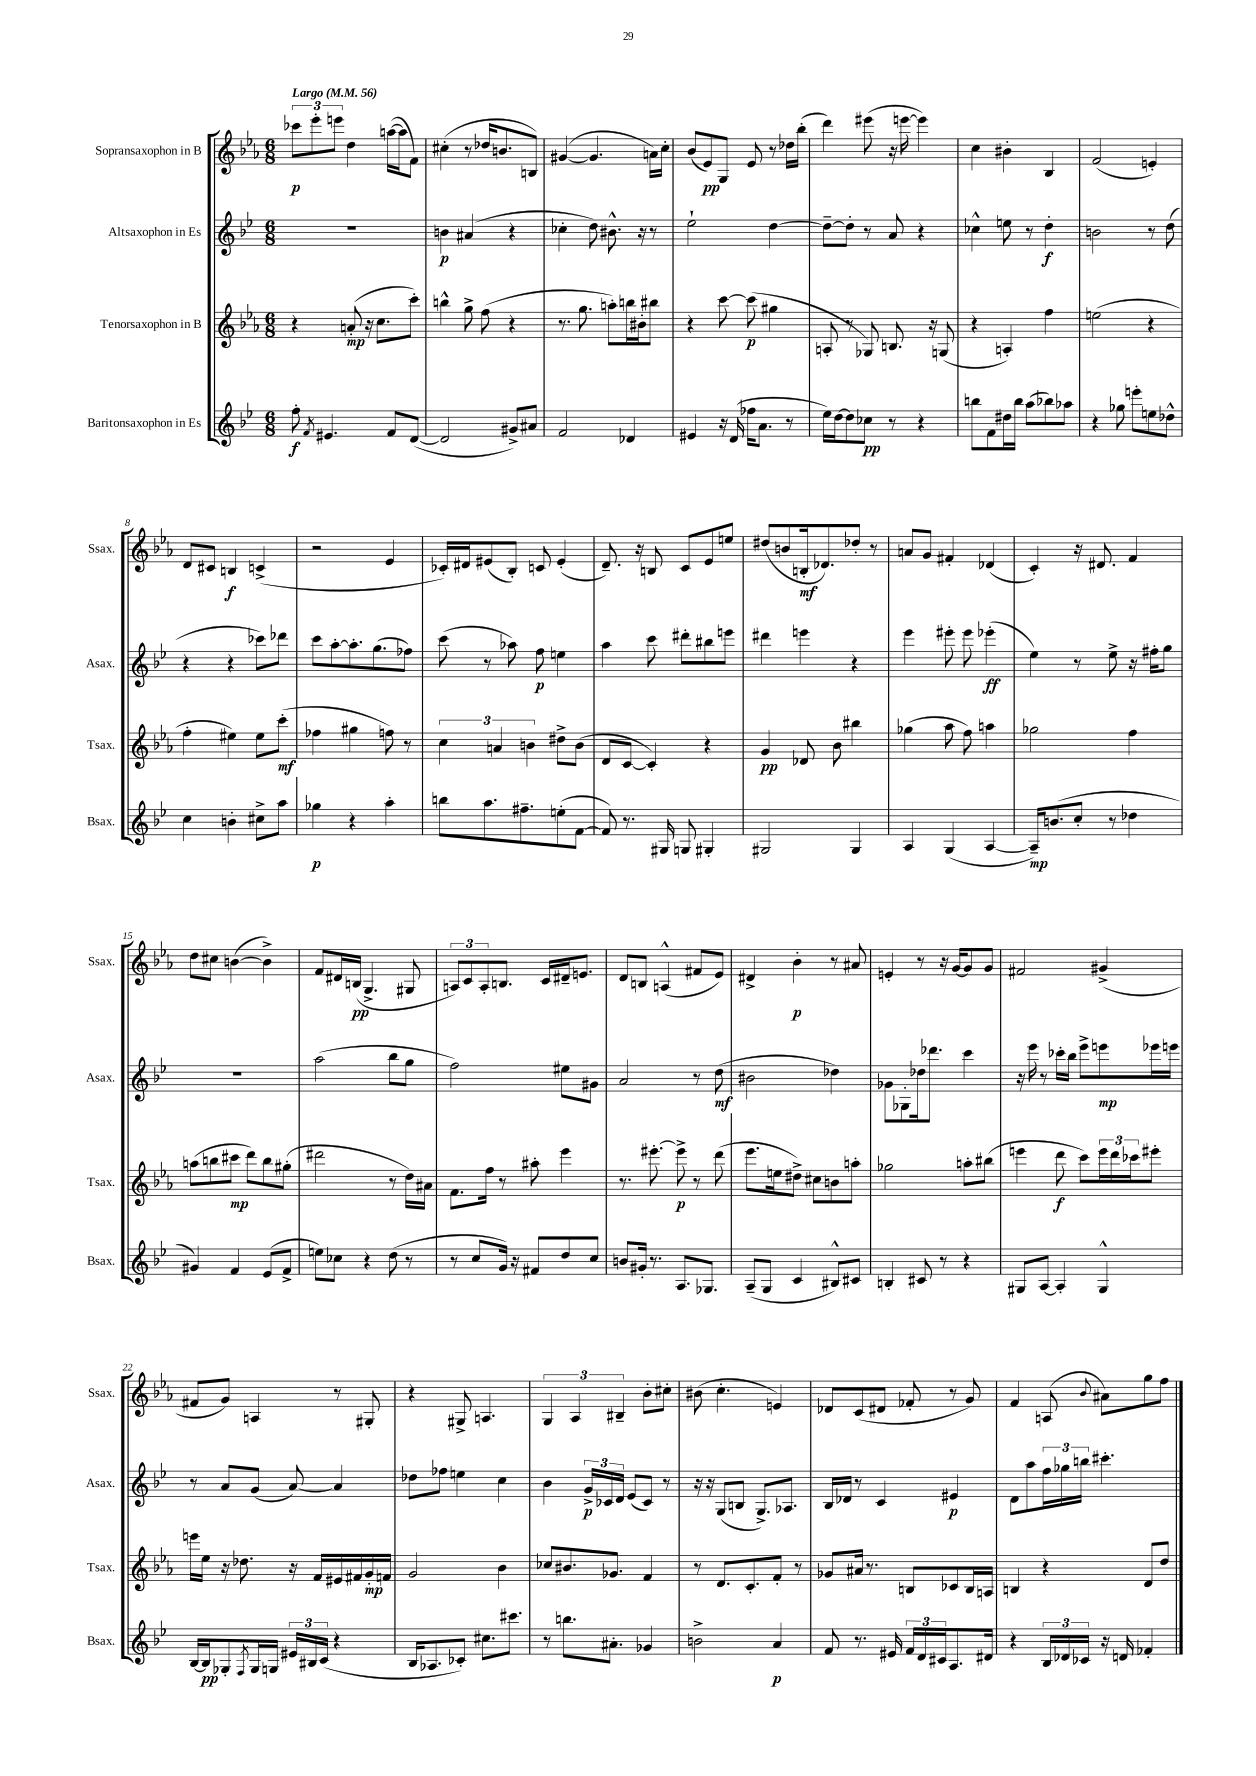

**kern	**dynam	**kern	**dynam	**kern	**dynam	**kern	**dynam
*part4	*part4	*part3	*part3	*part2	*part2	*part1	*part1
*staff4	*staff4	*staff3	*staff3	*staff2	*staff2	*staff1	*staff1
*I"Baritonsaxophon in Es	*	*I"Tenorsaxophon in B	*	*I"Altsaxophon in Es	*	*I"Sopransaxophon in B	*
*I'Bsax.	*	*I'Tsax.	*	*I'Asax.	*	*I'Ssax.	*
*clefG2	*	*clefG2	*	*clefG2	*	*clefG2	*
*k[b-e-]	*	*k[b-e-a-]	*	*k[b-e-]	*	*k[b-e-a-]	*
*M6/8	*	*M6/8	*	*M6/8	*	*M6/8	*
*MM56	*	*MM56	*	*MM56	*	*MM56	*
=1	=1	=1	=1	=1	=1	=1	=1
!	!	!	!	!	!	!LO:TX:a:B:t=Largo	!
8ff'\	f	4r	.	2.r	.	12ccc-X\L	p
.	.	.	.	.	.	12eee-'\	.
8qf/	.	.	.	.	.	.	.
4.e#X/	.	.	.	.	.	.	.
.	.	.	.	.	.	12eeen\J	.
.	.	(8an'/	mp	.	.	4dd\	.
.	.	16r	.	.	.	.	.
.	.	8.cc\L	.	.	.	.	.
8f/L	.	.	.	.	.	([16aan\LL	.
.	.	.	.	.	.	16aa\J]	.
([8d/J	.	8ccc'\J)	.	.	.	8f\J)	.
=2	=2	=2	=2	=2	=2	=2	=2
2d/]	.	4bbn^^\	.	4bn\	p	(4cc#X'\	.
.	.	8gg^\	.	(4a#X/	.	8r	.
.	.	(8ff\	.	.	.	16dd-X/KL	.
.	.	.	.	.	.	8.bn/	.
8g#X^/L)	.	4r	.	4r	.	.	.
8a#X/J	.	.	.	.	.	8Bn/J)	.
=3	=3	=3	=3	=3	=3	=3	=3
2f/	.	8.r	.	4cc-X'\	.	([4g#X/	.
.	.	8.gg\	.	.	.	.	.
.	.	.	.	8dd\)	.	4.g#/]	.
.	.	8aan'\L)	.	8.b#X^^\	.	.	.
4d-X/	.	16bbn\L	.	.	.	.	.
.	.	16b#X'\J	.	16r	.	.	.
.	.	8bb#X\J	.	8r	.	16an\LL)	.
.	.	.	.	.	.	16cc'\JJ	.
=4	=4	=4	=4	=4	=4	=4	=4
4e#X/	.	4r	.	2ee-`\	.	(8b-/L	.
.	.	.	.	.	.	8e-/)	pp
16r	.	[8ccc\	.	.	.	8G/J	.
(16d/	.	.	.	.	.	.	.
16ff-X\KL	.	(8ccc\]	p	.	.	8e-/	.
8.a\J	.	.	.	.	.	.	.
.	.	4gg#X\	.	[4dd\	.	8r	.
8r	.	.	.	.	.	16dd-X\LL	.
.	.	.	.	.	.	(16bb-'\JJ	.
=5	=5	=5	=5	=5	=5	=5	=5
16ee-\LL)	.	8An'/	.	8dd~\L_	.	4ddd\)	.
[16dd\J	.	.	.	.	.	.	.
8dd\]	.	8r	.	8dd'\J]	.	.	.
8cc-X\J	pp	8G-X/)	.	8r	.	(8eee#X\	.
8r	.	8.Bn/	.	8a/	.	16r	.
.	.	.	.	.	.	[16eeen\	.
4r	.	.	.	4r	.	4eee\])	.
.	.	16r	.	.	.	.	.
.	.	(8Gn/	.	.	.	.	.
=6	=6	=6	=6	=6	=6	=6	=6
8bbn\L	.	4r	.	4cc-X^^\	.	4cc\	.
8f\	.	.	.	.	.	.	.
16dd#X\L	.	4An'/)	.	8een\	.	4b#X'\	.
16bb\JJ	.	.	.	.	.	.	.
(8aa\L	.	.	.	8r	.	.	.
8bb-X\)	.	4ff\	.	4dd'\	f	4B-/	.
8aa-X\J	.	.	.	.	.	.	.
=7	=7	=7	=7	=7	=7	=7	=7
4r	.	(2een\	.	2bn\	.	(2f/	.
8gg-X\	.	.	.	.	.	.	.
8eeen'\L	.	.	.	.	.	.	.
8een\	.	4r	.	8r	.	4en'/)	.
8dd-X^^\J	.	.	.	(8dd\	.	.	.
!!LO:LB:g=z
=8	=8	=8	=8	=8	=8	=8	=8
4cc\	.	4ff'\	.	4r	.	8d/L	.
.	.	.	.	.	.	8c#X/J	.
4bn'\	.	4ee#X\)	.	4r	.	4Bn/	f
8cc#X^\L	.	8ee#\L	.	8ccc-X\L)	.	(4cn^/	.
8aa\J	.	(8ccc'\J	mf	8ddd-X\J	.	.	.
=9	=9	=9	=9	=9	=9	=9	=9
4gg-X\	p	4ff-X\	.	8ccc\L	.	2r	.
.	.	.	.	[8aa'\	.	.	.
4r	.	4gg#X\	.	8.aa'\]	.	.	.
.	.	.	.	(8.gg\	.	.	.
4aa'\	.	8ffn\)	.	.	.	4e-/	.
.	.	8r	.	8ff-X\J)	.	.	.
=10	=10	=10	=10	=10	=10	=10	=10
8bbn\L	.	6cc\	.	(8ccc\	.	16c-X'/LL)	.
.	.	.	.	.	.	16d#X/J	.
8.aa\	.	.	.	8r	.	(8e#X/	.
.	.	6an/	.	.	.	.	.
.	.	.	.	8aa-X\)	.	8B-'/J)	.
8.ff#X~\	.	.	.	.	.	.	.
.	.	6bn\	.	.	.	.	.
.	.	.	.	8ff\	p	8cn/	.
(8een'\	.	8dd#X^\L	.	4een\	.	(4e#'/	.
[8f\J	.	(8b\J	.	.	.	.	.
=11	=11	=11	=11	=11	=11	=11	=11
8f/])	.	8d/L	.	4aa\	.	8.d~/)	.
8.r	.	[8c/J	.	.	.	.	.
.	.	.	.	.	.	16r	.
.	.	4c'/])	.	8ccc\	.	8Bn/	.
16G#X/	.	.	.	.	.	.	.
8Gn/	.	.	.	8ddd#X'\L	.	8c/L	.
4G#X'/	.	4r	.	8bb#X\	.	8e-/	.
.	.	.	.	8eeen\J	.	8een/J	.
=12	=12	=12	=12	=12	=12	=12	=12
2G#X/	.	4g/	pp	4ddd#X\	.	(8dd#X/L	.
.	.	.	.	.	.	8bn/	.
.	.	8d-X/	.	4eeen\	.	16Bn'/k	mf
.	.	.	.	.	.	8.d-X/)	.
.	.	8b-\	.	.	.	.	.
4G#/	.	4bb#X\	.	4r	.	8dd-X'/J	.
.	.	.	.	.	.	8r	.
=13	=13	=13	=13	=13	=13	=13	=13
4A/	.	(4gg-X\	.	4eee-\	.	8an/L	.
.	.	.	.	.	.	8g/J	.
(4G/	.	8aa-\	.	8eee#X'\	.	4f#X'/	.
.	.	8ff\)	.	8eee#\	.	.	.
[4A/	.	4aan\	.	(4eee-X'\	ff	(4d-X/	.
=14	=14	=14	=14	=14	=14	=14	=14
16A~/KL])	mp	2gg-X\	.	4ee-\)	.	4c'/)	.
(8.bn/	.	.	.	.	.	.	.
8cc'/J	.	.	.	8r	.	16r	.
.	.	.	.	.	.	8.d#X/	.
8r	.	.	.	8ee-^\	.	.	.
4dd-X\	.	4ff\	.	16r	.	4f/	.
.	.	.	.	16ff#X'\KL	.	.	.
.	.	.	.	8gg\J	.	.	.
!!LO:LB:g=z
=15	=15	=15	=15	=15	=15	=15	=15
4g#X/)	.	(8aan\L	.	2.r	.	8dd\L	.
.	.	8bbn\	.	.	.	8cc#X\J	.
4f/	.	8ccc#X\J	mp	.	.	([4bn\	.
.	.	8ddd\L)	.	.	.	.	.
(8e-/L	.	8bb\	.	.	.	4b^\])	.
8f^/J	.	(8gg#X'\J	.	.	.	.	.
=16	=16	=16	=16	=16	=16	=16	=16
8een\L)	.	2ddd#X\	.	(2aa\	.	8f/L	.
8cc-X\J	.	.	.	.	.	16d#X/L	.
.	.	.	.	.	.	(16Bn/JJ	pp
4r	.	.	.	.	.	4.G^/	.
(8dd\	.	8r	.	8bb-\L	.	.	.
8r	.	16dd\LL)	.	8gg\J	.	8G#X/	.
.	.	16a#X\JJ	.	.	.	.	.
=17	=17	=17	=17	=17	=17	=17	=17
8r	.	8.f\L	.	2ff\)	.	12An/L)	.
.	.	.	.	.	.	12c/	.
8cc/L	.	.	.	.	.	.	.
.	.	.	.	.	.	12A'/	.
.	.	16ff\Jk	.	.	.	.	.
16g/Jk)	.	8r	.	.	.	8.Bn/J	.
16r	.	.	.	.	.	.	.
8f#X/L	.	8aa#X'\	.	.	.	.	.
.	.	.	.	.	.	16c/LL	.
8dd/	.	4eee-\	.	8ee#X\L	.	16d#X~/J	.
.	.	.	.	.	.	8.en/J	.
8cc/J	.	.	.	8g#X\J	.	.	.
=18	=18	=18	=18	=18	=18	=18	=18
8bn/L	.	8.r	.	2a/	.	8d/L	.
16g#X'/Jk	.	.	.	.	.	8Bn/J	.
8.r	.	[8.eee#X'\	.	.	.	.	.
.	.	.	.	.	.	(4An^^/	.
8.A/L	.	8eee#^\]	p	.	.	.	.
.	.	8r	.	8r	.	8f#X/L	.
8.G-X/J	.	.	.	.	.	.	.
.	.	(8ddd\	.	(8dd\	mf	8e-/J)	.
=19	=19	=19	=19	=19	=19	=19	=19
(8A~/L	.	8.eee-\L	.	2b#X\	.	4d#X^/	.
8G/J	.	.	.	.	.	.	.
.	.	16een\k	.	.	.	.	.
4c/	.	8dd#X^\J)	.	.	.	4b-'\	p
.	.	8cc#X\L	.	.	.	.	.
8B#X^^/L)	.	8bn\	.	4dd-X\)	.	8r	.
8c#X/J	.	8aan'\J	.	.	.	8a#X/	.
=20	=20	=20	=20	=20	=20	=20	=20
4Bn'/	.	2gg-X\	.	8g-X\L	.	4en'/	.
.	.	.	.	8G-X'\	.	.	.
8c#X/	.	.	.	16dd-X\k	.	8r	.
.	.	.	.	8.ddd-X\J	.	.	.
8r	.	.	.	.	.	16r	.
.	.	.	.	.	.	[16g/KL	.
4r	.	8aan'\L	.	4ccc\	.	8g/]	.
.	.	(8bb#X\J	.	.	.	8g/J	.
=21	=21	=21	=21	=21	=21	=21	=21
8G#X/L	.	4eeen\	.	16r	.	2f#X/	.
.	.	.	.	16eee-\	.	.	.
[8A/J	.	.	.	8r	.	.	.
4A'/]	.	8ddd\	f	16ccc-X'\LL	.	.	.
.	.	.	.	16bb-\JJ	.	.	.
.	.	8ccc\L)	.	8eee-^\L	.	.	.
4G#^^/	.	24eee\L	.	8eeen\	mp	(4g#X^/	.
.	.	24ddd\	.	.	.	.	.
.	.	24ccc-X\J	.	.	.	.	.
.	.	8eee#X'\J	.	16eee-X\L	.	.	.
.	.	.	.	16eeen\JJ	.	.	.
!!LO:LB:g=z
=22	=22	=22	=22	=22	=22	=22	=22
[16B-/LL	.	16eeen\LL	.	8r	.	8f#X/L	.
16B-/J]	pp	16ee-\JJ	.	.	.	.	.
8G-X'/	.	16r	.	8a/L	.	8g/J)	.
.	.	8.dd-X\	.	.	.	.	.
8qF/	.	.	.	.	.	.	.
16G-/L	.	.	.	(8g/J	.	4An/	.
16Gn/JJ	.	.	.	.	.	.	.
24e#X/LL	.	16r	.	[8a/)	.	.	.
24B#X/	.	.	.	.	.	.	.
.	.	16f/LL	.	.	.	.	.
(24c/JJ	.	.	.	.	.	.	.
4r	.	16e#X/	.	4a/]	.	8r	.
.	.	16f#X/	.	.	.	.	.
.	.	16g'/	mp	.	.	8G#X'/	.
.	.	16fn/JJ	.	.	.	.	.
=23	=23	=23	=23	=23	=23	=23	=23
16B-/KL	.	2g/	.	8dd-X\L	.	4r	.
8.A-X/	.	.	.	.	.	.	.
.	.	.	.	8ff-X\J	.	.	.
8c-X'/J)	.	.	.	4een\	.	8G#X^/	.
8.cc#X\L	.	.	.	.	.	4.An/	.
.	.	4b-\	.	4cc\	.	.	.
8.ccc#X\J	.	.	.	.	.	.	.
=24	=24	=24	=24	=24	=24	=24	=24
8r	.	8cc-X/L	.	4b-\	.	6G/	.
8.bbn\L	.	8.b#X/	.	.	.	.	.
.	.	.	.	.	.	6A-/	.
.	.	.	.	24g^/LL	p	.	.
.	.	.	.	24c-X/	.	.	.
8.a#X'\J	.	8.g-X/J	.	.	.	.	.
.	.	.	.	24d/JJ	.	6B#X~/	.
.	.	.	.	(8e-/L	.	.	.
4g-X/	.	4f/	.	8c-/J)	.	8b-'\L	.
.	.	.	.	8r	.	8cc#X'\J	.
=25	=25	=25	=25	=25	=25	=25	=25
2bn^\	.	8r	.	16r	.	(8b#X\	.
.	.	.	.	16r	.	.	.
.	.	8.d/L	.	(8G/L	.	4.cc'\	.
.	.	.	.	8Bn/J	.	.	.
.	.	8.c'/	.	.	.	.	.
.	.	.	.	8.G^/L)	.	.	.
4a/	p	8f'/J	.	.	.	4en/)	.
.	.	.	.	8.A-X/J	.	.	.
.	.	8r	.	.	.	.	.
=26	=26	=26	=26	=26	=26	=26	=26
8f/	.	8g-X/L	.	16B-/LL	.	8d-X/L	.
.	.	.	.	16d-X/JJ	.	.	.
8.r	.	16a#X/Jk	.	8r	.	(8c/	.
.	.	8.r	.	.	.	.	.
.	.	.	.	4c/	.	8d#X/J	.
16e#X/	.	.	.	.	.	.	.
24f/LL	.	8Bn/L	.	.	.	8f-X'/	.
24d/	.	.	.	.	.	.	.
24c#X/J	.	.	.	.	.	.	.
8.A/	.	8c-X/	.	4e#X/	p	8r	.
.	.	16B/L	.	.	.	8g/)	.
16d#X/Jk	.	16An/JJ	.	.	.	.	.
=27	=27	=27	=27	=27	=27	=27	=27
4r	.	4Bn/	.	8d\L	.	4f/	.
.	.	.	.	8aa\	.	.	.
24B-/LL	.	4r	.	24ff\L	.	(8An/	.
24d-X/	.	.	.	24gg-X\	.	.	.
24c-X/JJ	.	.	.	24bbn\JJ	.	.	.
.	.	.	.	.	.	8qqb-/	.
16r	.	.	.	4.ccc#X'\	.	8a#X\L)	.
16dn/	.	.	.	.	.	.	.
4f-X'/	.	8d/L	.	.	.	8gg\	.
.	.	8dd/J	.	.	.	8ff\J	.
==	==	==	==	==	==	==	==
*-	*-	*-	*-	*-	*-	*-	*-
